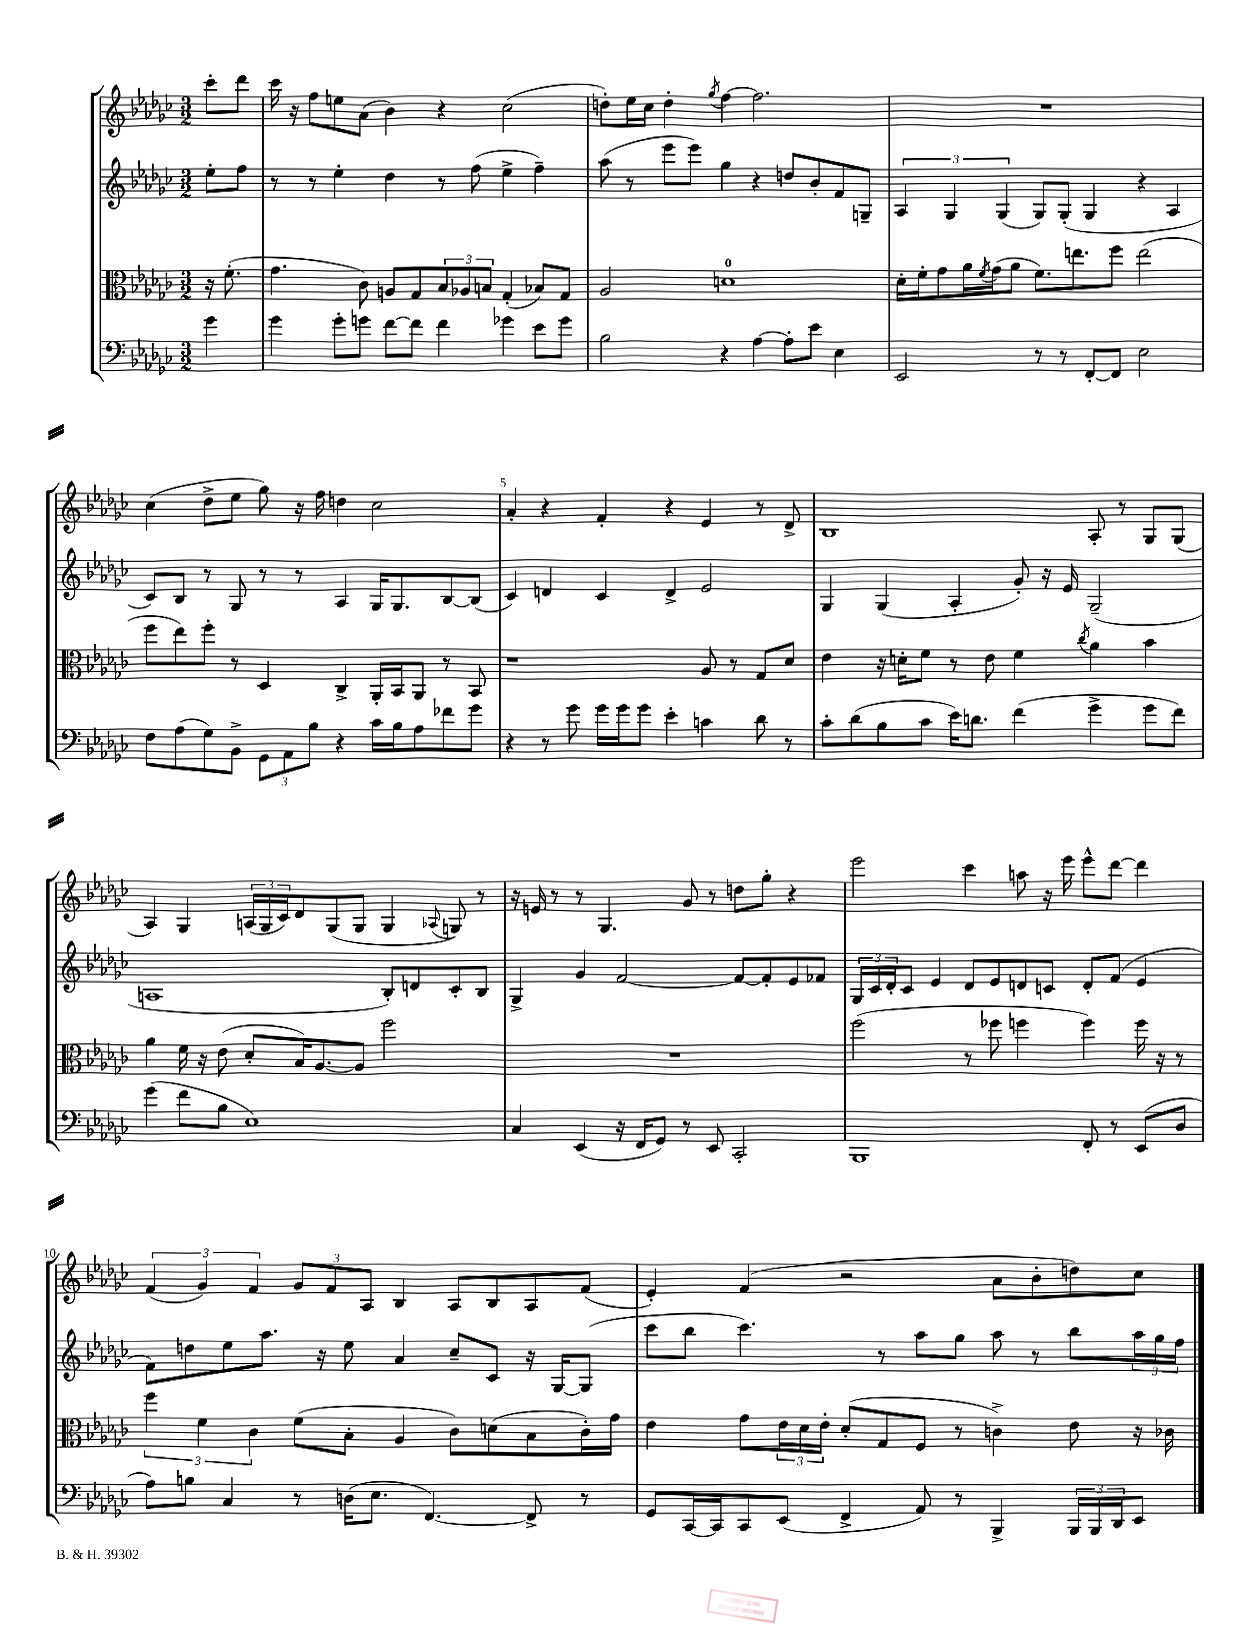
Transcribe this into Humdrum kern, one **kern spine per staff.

**kern	**kern	**kern	**kern
*staff4	*staff3	*staff2	*staff1
*clefF4	*clefC3	*clefG2	*clefG2
*k[b-e-a-d-g-c-]	*k[b-e-a-d-g-c-]	*k[b-e-a-d-g-c-]	*k[b-e-a-d-g-c-]
*M3/2	*M3/2	*M3/2	*M3/2
4g-\	16r	8ee-'\L	8ccc-'\L
.	(8.f'\	.	.
.	.	8ff\J	8ddd-\J
=	=	=	=
4g-\	4.g-\	8r	16ccc-\
.	.	.	16r
.	.	8r	8ff\L
8g-'\L	.	4ee-'\	8ee\
8g\J	8c-\)	.	(8a-\J
[8f\L	8A/L	4dd-\	4b-\)
8f\]J	8G-/	.	.
4f\	12B-/	8r	4r
.	12A-/	.	.
.	.	(8ff\	.
.	12B/J	.	.
4g-\	(4G-'/	4ee-^\	(2cc-\
8e-\L	8B-/L)	4ff~\)	.
8g-\J	8G-/J	.	.
=	=	=	=
2B-\	2A-/	(8aa-\	8dd'\L)
.	.	8r	16ee-\L
.	.	.	16cc-\JJ
.	.	8eee-\L	4dd'\
.	.	8eee-\J)	.
.	.	.	8qgg-/
4r	1d	4gg-\	[4ff\
[4A-\	.	4r	2.ff\]
8A-'\]L	.	8dd/L	.
8e-\J	.	8b-'/	.
4E-\	.	8f/	.
.	.	8G~/J	.
=	=	=	=
2EE-/	16d-'\LL	6A-/	1.r
.	16f'\J	.	.
.	8g-\	.	.
.	.	6G-/	.
.	16a-\L	.	.
.	8qf/	.	.
.	(16g-\J	.	.
.	.	(6G-/	.
.	8a-\J	.	.
8r	8.f\L)	8G-/L)	.
8r	.	(8G-'/J	.
.	8.ee\	.	.
[8FF'/L	.	4G-/	.
8FF/]J	8ff\J	.	.
2E-\	(2ee\	4r	.
.	.	4A-/	.
=	=	=	=
8F\L	8ff\L	8c-/L)	(4cc-\
(8A-\	8ee-\)	8B-/J	.
8G-\)	8ff'\J	8r	8dd-^\L
8BB-^\J	8r	8G-/	8ee-\J
12GG-\L	4D-/	8r	8gg-\)
12AA-\	.	.	.
.	.	8r	16r
12B-\J	.	.	.
.	.	.	16ff\
4r	4C-^/	4A-/	4dd\
16c-\LL	16AA-'/LL	16G-/LK	2cc-\
16B-\J	16BB-/J	8.G-/	.
8A-\	8AA-/J	.	.
8f-\	8r	[8B-/	.
8g-\J	8BB-/	(8B-/]J	.
=	=	=	=
4r	1r	4c-/)	4a-'/
8r	.	4d/	4r
8g-\	.	.	.
16g-\LL	.	4c-/	4f'/
16g-\J	.	.	.
8g-\J	.	.	.
4e-'\	.	4d^/	4r
4c\	8A-/	2e-/	4e-/
.	8r	.	.
8d-\	8G-/L	.	8r
8r	8d-/J	.	8d-^/
=	=	=	=
8c-'\L	4e-\	4G-/	1B-
(8d-\	.	.	.
8B-\	16r	(4G-/	.
.	16d'\LK	.	.
8c-\J	8f\J	.	.
16e-\LK)	8r	4A-'/	.
8.d\J	.	.	.
.	8e-\	.	.
(4f\	4f\	8g-'/)	.
.	.	16r	.
.	.	16e-/	.
.	8qcc-/	.	.
4g-^\	4a-\	(2G-~/	8A-'/
.	.	.	8r
8g-\L	4b-\	.	8G-/L
8f\J)	.	.	(8G-/J
=	=	=	=
(4g-\	4a-\	1A	4A-/)
8f\L	16f\	.	4G-/
.	16r	.	.
8B-\J	(8e-\	.	.
1E-)	8d-'/L	.	(24A/LL
.	.	.	24G-/
.	.	.	24c-/J)
.	16B-/K)	.	8d-/
.	[8.A-/	.	.
.	.	.	(8G-/
.	8A-/]J	.	8G-/J
.	2ff\	8B-'/L)	4G-/
.	.	8d/	.
.	.	.	8qqA-/
.	.	8c-'/	8G/)
.	.	8B-/J	8r
=	=	=	=
4C-/	1.r	4G-^/	16r
.	.	.	16e/
.	.	.	8r
(4EE-/	.	4g-/	8r
.	.	.	4.G-/
16r	.	[2f/	.
16FF/LK	.	.	.
8GG-/J)	.	.	.
8r	.	.	8g-/
8EE-/	.	.	8r
2CC-'/	.	8f/_L	8dd\L
.	.	8f'/]	8gg-'\J
.	.	8e-/	4r
.	.	8f-/J	.
=	=	=	=
1BBB-	(2ff\	24G-/LL	2eee-\
.	.	24c-/	.
.	.	24d-'/J	.
.	.	8c-/J	.
.	.	4e-/	.
.	8r	8d-/L	4ccc-\
.	8ff-\	8e-/	.
.	4ff\	8d/	8aa\
.	.	8c/J	16r
.	.	.	16eee-\
8FF'/	4ff\)	8d'/L	8eee-^^\L
8r	.	(8f/J	[8ddd-\J
(8EE-/L	16ff\	4e-/	4ddd-\]
.	16r	.	.
8D-/J	8r	.	.
=	=	=	=
8A-\L)	6ff\	8f\L)	(6f/
8B\J	.	8dd\	.
.	6f\	.	6g-/)
4C-/	.	8ee-\	.
.	6c-\	.	6f/
.	.	8.aa-\J	.
8r	(8f\L	.	12g-/L
.	.	16r	.
.	.	.	12f/
(16D\LK	8B-'\J	8ee-\	.
.	.	.	12A-/J
8.E-\J	.	.	.
.	4A-/	4a-/	4B-/
[4.FF/)	.	.	.
.	8c-\L)	8cc-~/L	8A-/L
.	(8d\	8c-/J	8B-/
8FF^/]	8B-\	16r	8A-/
.	.	[16G-/LK	.
8r	16c-'\L)	(8G-/]J	(8f/J
.	16g-\JJ	.	.
=	=	=	=
8GG-/L	4e-\	8ccc-\L	4e-'/)
[16CC-/L	.	8bb-\J	.
16CC-/]J	.	.	.
8CC-/	8g-\L	4.ccc-\)	(4f/
(8EE-/J	24e-\L	.	.
.	24d-\	.	.
.	24e-'\JJ	.	.
4FF^/	(8d-'/L	.	2r
.	8G-/	8r	.
8AA-/)	8F/J	8aa-\L	.
8r	8r	8gg-\J	.
4BBB-^/	4c^\)	8aa-\	8a-\L
.	.	8r	8b-'\
24BBB-/LL	8e-\	8bb-\L	8dd\)
24BBB-/	.	.	.
24DD-/J	.	.	.
8EE-/J	16r	24aa-\L	8cc-\J
.	.	24gg-\	.
.	16c-\	.	.
.	.	24ff\JJ	.
==	==	==	==
*-	*-	*-	*-
